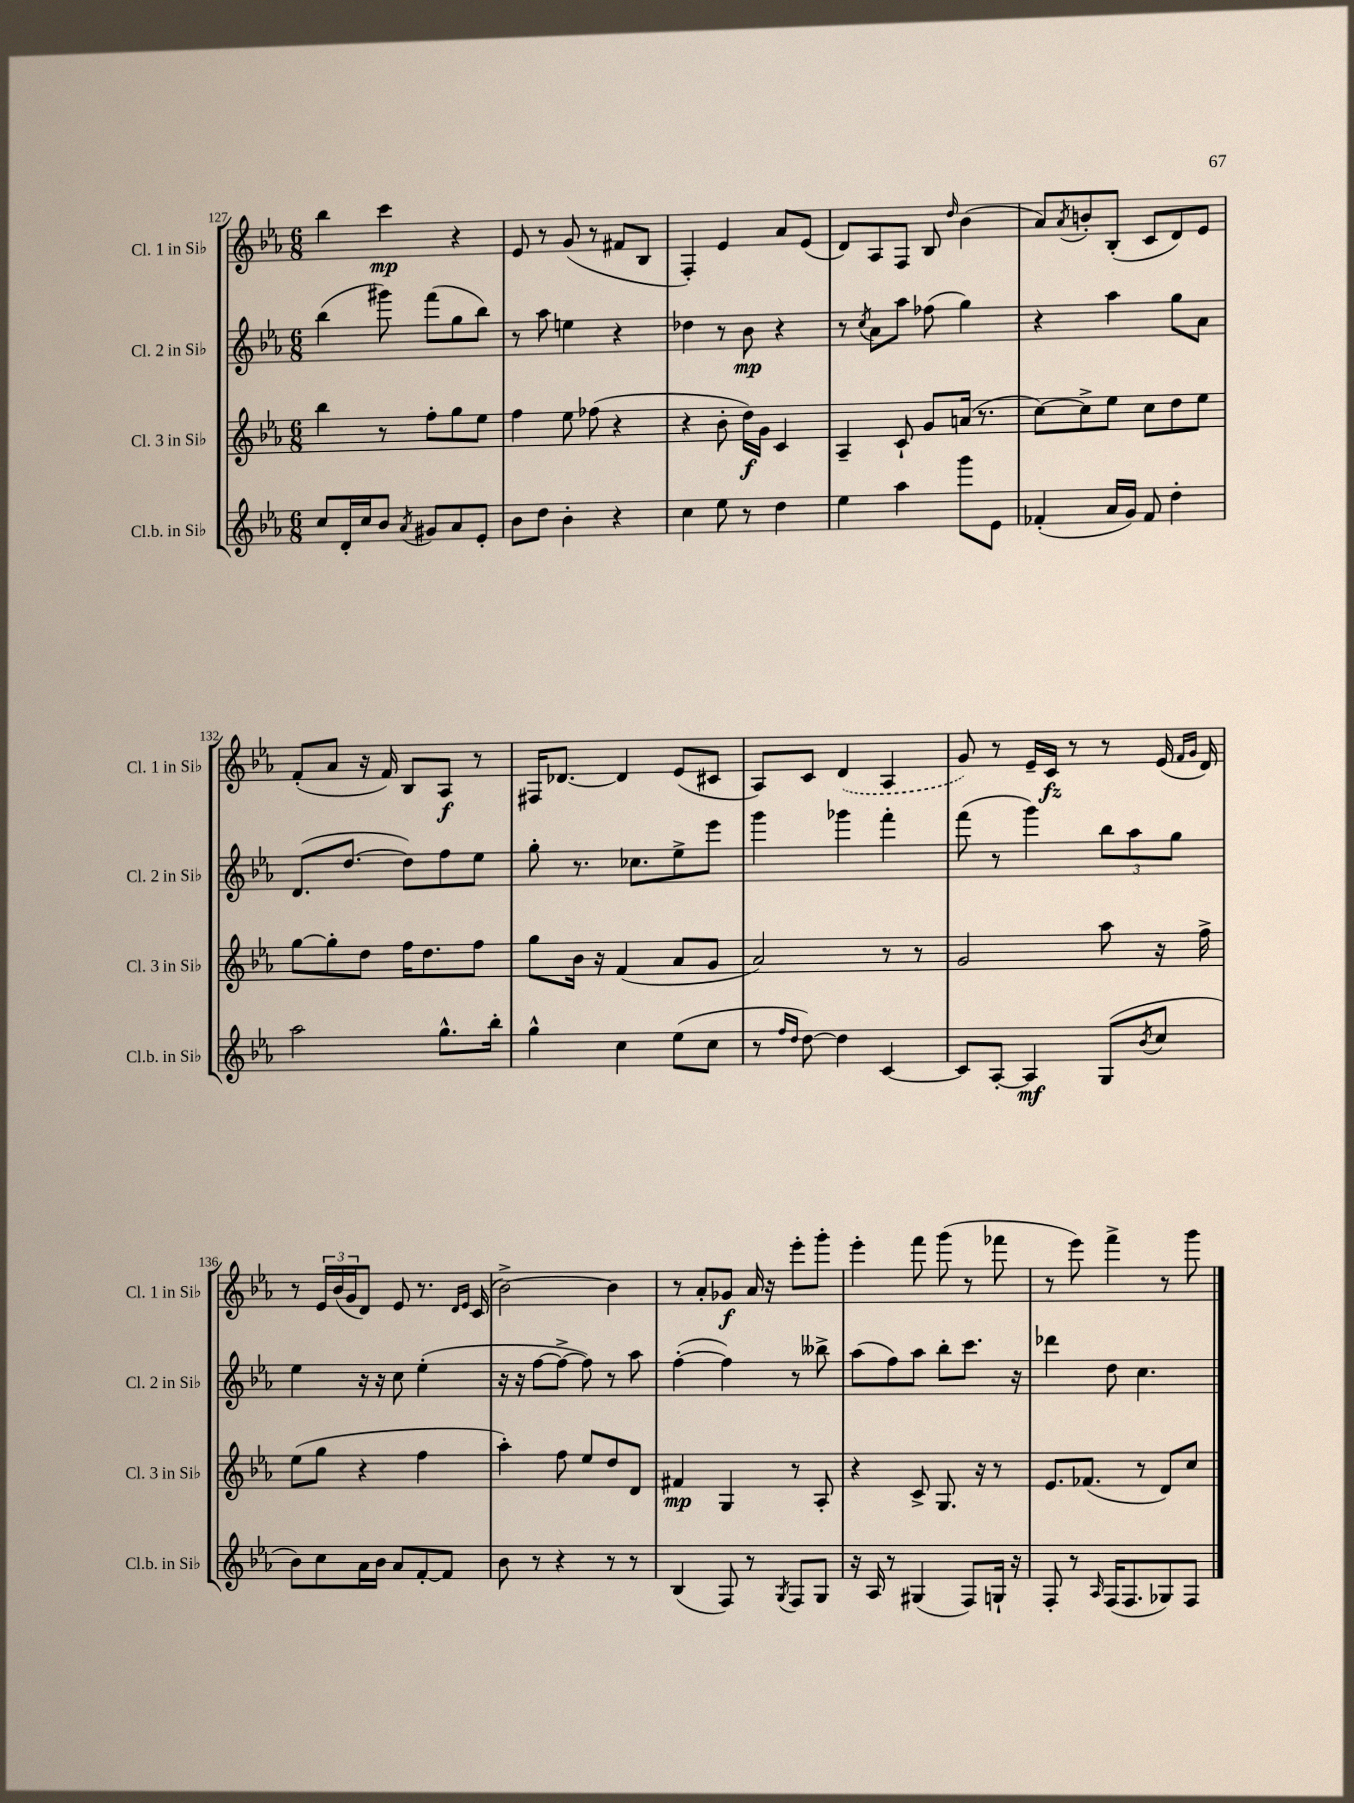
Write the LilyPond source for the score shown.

<<
\new StaffGroup <<
\new Staff = "s0" \with { instrumentName = "Cl. 1 in Sib" shortInstrumentName = "Cl. 1 in Sib" } {
    \clef treble \key ees \major \numericTimeSignature \time 6/8
    bes''4 c'''4\mp r4 |
    ees'8 r8 g'8( r8 fis'8 bes8 |
    f4-.) ees'4 aes'8 ees'8( |
    d'8) aes8 f8 bes8 \grace { d''16 } bes'4( |
    aes'8) \acciaccatura { aes'8 } b'8-. bes8-.( c'8 d'8) ees'8 |
    f'8-.( aes'8 r16 f'16) bes8 aes8\f r8 |
    fis16 des'8.~ des'4 ees'8( cis'8 |
    aes8) c'8 \once \slurDashed d'4( aes4 |
    g'8) r8 ees'16-- c'16\fz r8 r8 ees'16( \grace { f'16 g'16 } d'16) |
    r8 \tuplet 3/2 { ees'16 bes'16( g'16 } d'8) ees'8 r8. \grace { d'16 ees'16 } c'16( |
    bes'2~->) bes'4 |
    r8 aes'8-. ges'8\f aes'16 r16 ees'''8-. g'''8-. |
    ees'''4-. f'''8 g'''8( r8 fes'''8 |
    r8 ees'''8) f'''4-> r8 g'''8 \bar "|." |
}
\new Staff = "s1" \with { instrumentName = "Cl. 2 in Sib" shortInstrumentName = "Cl. 2 in Sib" } {
    \clef treble \key ees \major \numericTimeSignature \time 6/8
    bes''4( gis'''8) f'''8( g''8 bes''8) |
    r8 aes''8 e''4 r4 |
    des''4 r8 bes'8\mp r4 |
    r8 \acciaccatura { c''8 } aes'8 aes''8 fes''8( g''4) |
    r4 aes''4 g''8 aes'8 |
    d'8.( d''8.~ d''8) f''8 ees''8 |
    g''8-. r8. ces''8. ees''8-> ees'''8 |
    g'''4 ges'''4 f'''4-. |
    f'''8( r8 g'''4) \tuplet 3/2 { bes''8 aes''8 g''8 } |
    ees''4 r16 r16 c''8 ees''4-.( |
    r16 r16 f''8~ f''8~-> f''8) r8 aes''8 |
    f''4~-.( f''4) r8 beses''8-> |
    aes''8( f''8) aes''8 bes''8-. c'''8. r16 |
    des'''4 d''8 c''4. \bar "|." |
}
\new Staff = "s2" \with { instrumentName = "Cl. 3 in Sib" shortInstrumentName = "Cl. 3 in Sib" } {
    \clef treble \key ees \major \numericTimeSignature \time 6/8
    bes''4 r8 f''8-. g''8 ees''8 |
    f''4 ees''8 fes''8( r4 |
    r4 bes'8-. d''16\f) g'16 c'4 |
    aes4-- c'8-! g'8 a'16( r8. |
    c''8~) c''8-> ees''8 c''8 d''8 ees''8 |
    g''8~ g''8-. d''8 f''16 d''8. f''8 |
    g''8 bes'16 r16 f'4( aes'8 g'8 |
    aes'2) r8 r8 |
    g'2 aes''8 r16 f''16-> |
    ees''8( g''8 r4 f''4 |
    aes''4-.) f''8 ees''8 d''8 d'8 |
    fis'4\mp g4 r8 aes8-. |
    r4 c'8-> g8. r16 r8 |
    ees'8. fes'8.( r8 d'8) c''8 \bar "|." |
}
\new Staff = "s3" \with { instrumentName = "Cl.b. in Sib" shortInstrumentName = "Cl.b. in Sib" } {
    \clef treble \key ees \major \numericTimeSignature \time 6/8
    c''8 d'16-. c''16 bes'8 \acciaccatura { aes'8 } gis'8 aes'8 ees'8-. |
    bes'8 d''8 bes'4-. r4 |
    c''4 ees''8 r8 d''4 |
    ees''4 aes''4 g'''8 ees'8 |
    fes'4-.( aes'16 g'16) fes'8 d''4-. |
    aes''2 g''8.-^ bes''16-. |
    g''4-^ c''4 ees''8( c''8 |
    r8 \grace { f''16 d''16 } d''8~) d''4 c'4~ |
    c'8 aes8~-. aes4\mf g8( \acciaccatura { bes'8 } c''8 |
    bes'8) c''8 aes'16 bes'16 aes'8 f'8~-. f'8 |
    bes'8 r8 r4 r8 r8 |
    bes4( f8) r8 \acciaccatura { g8 } f8 g8 |
    r16 aes16 r8 gis4( f8) g16-! r16 |
    f8-. r8 \grace { aes16 } f16( f8. ges8) f8 \bar "|." |
}
>>
>>
\layout { \context { \Score currentBarNumber = #127 } }
